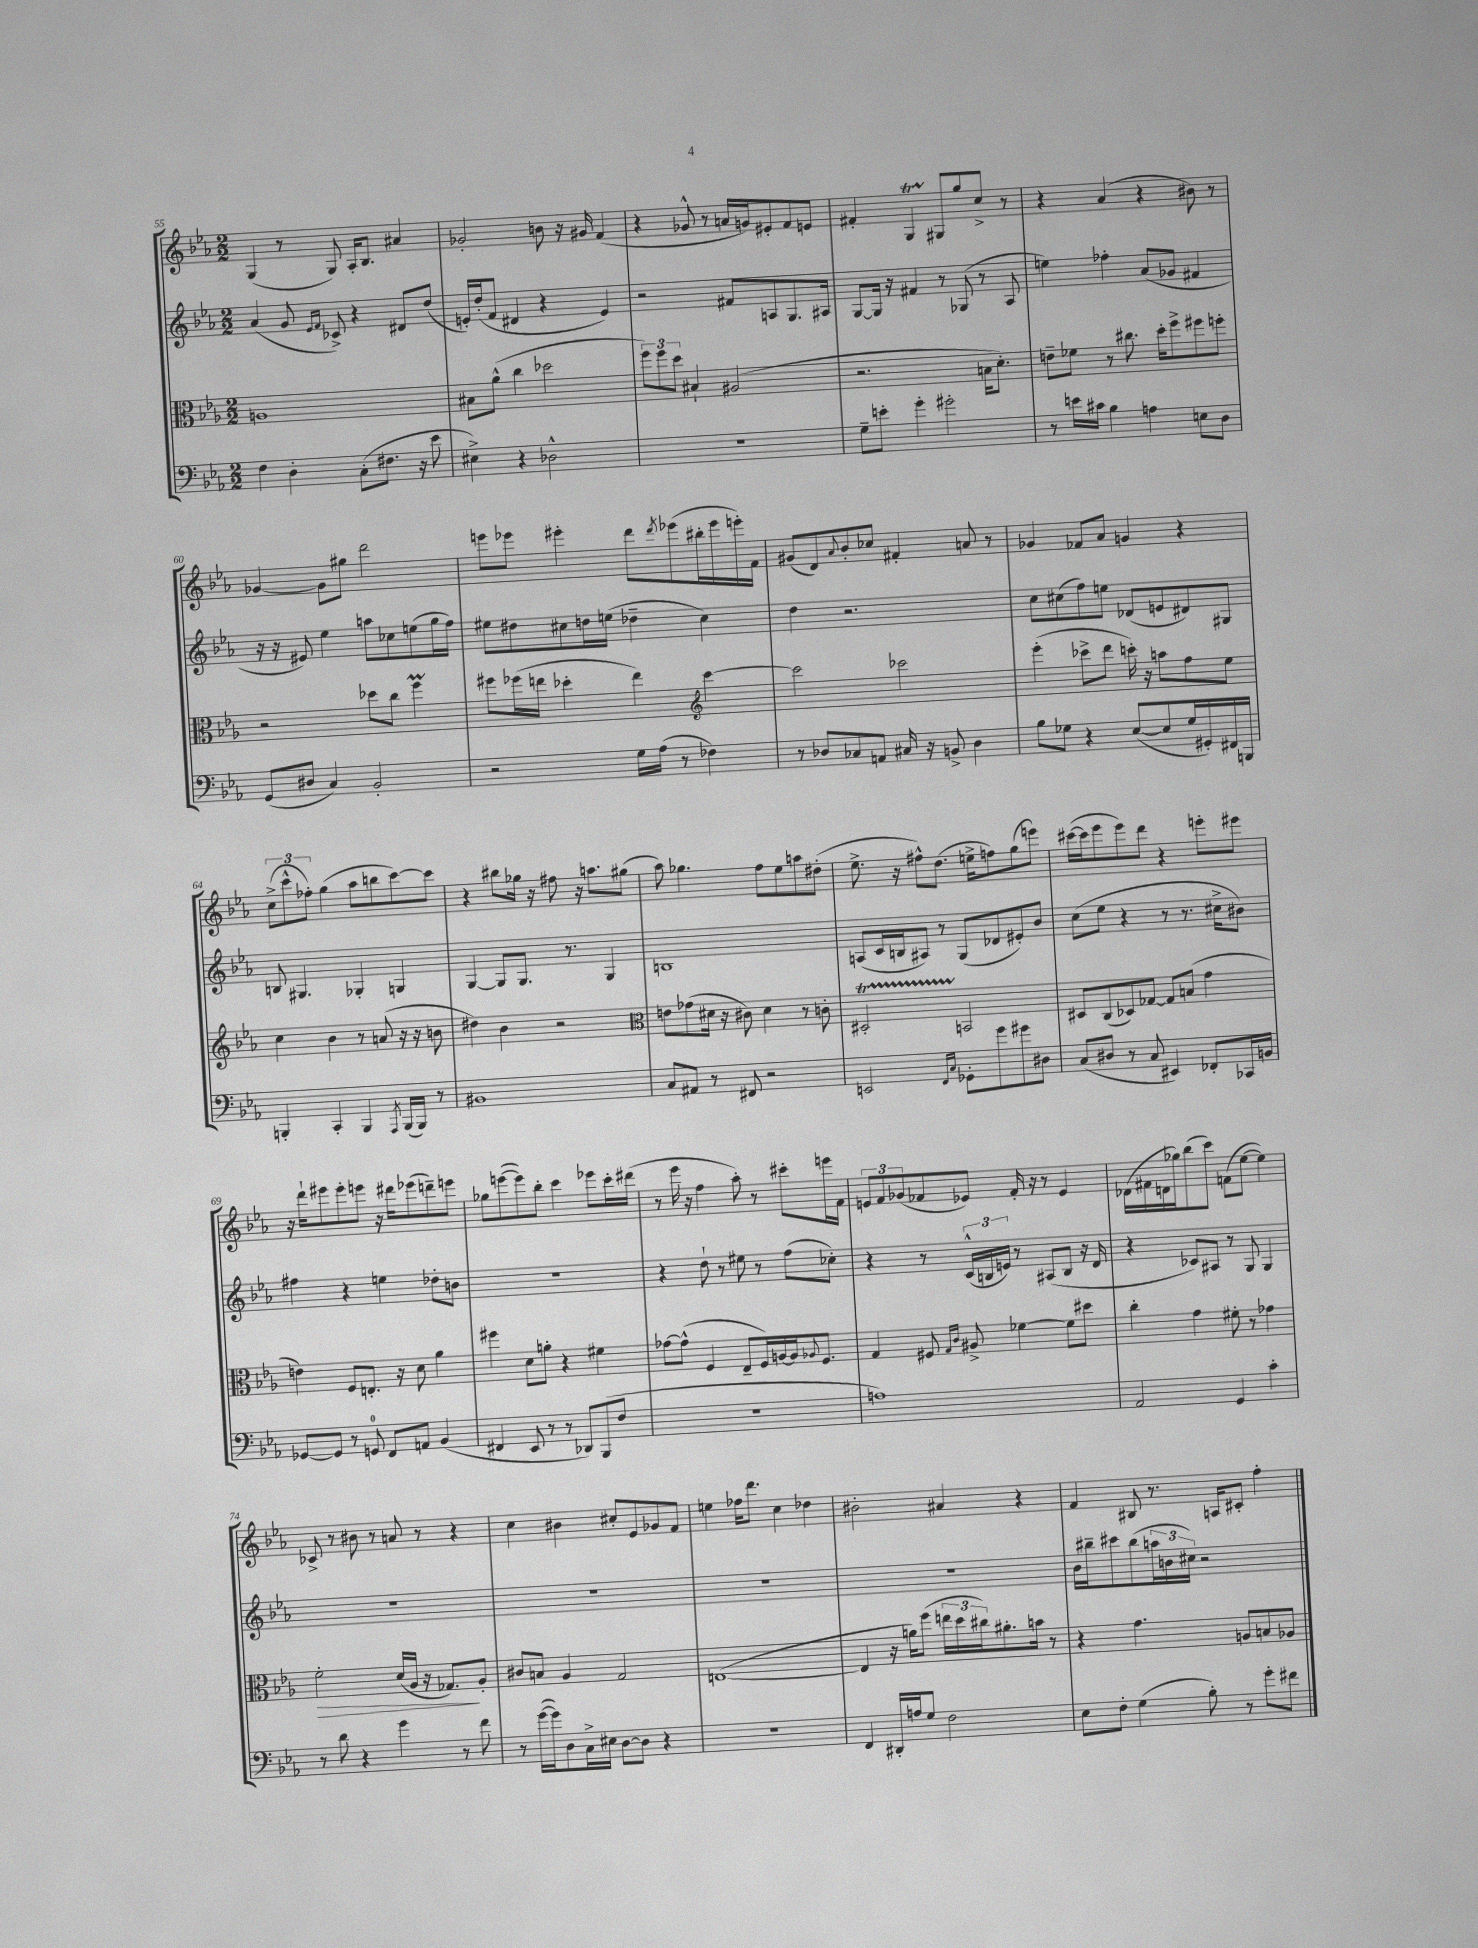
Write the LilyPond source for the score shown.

<<
\new StaffGroup <<
\new Staff = "s0" {
    \clef treble \key ees \major \numericTimeSignature \time 2/2
    g4( r8 g8) aes16-. bes8. ais'4 |
    ges'2-. b'8 r16 gis'16 f'4( |
    r4 ges'8-^ r8 a'16 g'16) eis'8-. f'8 e'8 |
    fis'4-. g4\startTrillSpan gis8\stopTrillSpan g''8 c''8-> r8 |
    r4 aes'4( r4 bis'8) r8 |
    ges'4~ ges'8 gis''8 d'''2 |
    e'''8 ees'''8 eis'''4-. d'''8 \acciaccatura { d'''8 } ees'''8( bis''16-. ees'''16 e'''16-.) f'16 |
    gis'8( d'8) \appoggiatura { aes'8 } bes'8-. ces''8 fis'4-. a'8 r8 |
    ges'4 fes'8 aes'8 g'4 r4 |
    \tuplet 3/2 { c''8->( c'''8-^ fes''8-.) } g''4( aes''8 b''8 c'''8~) c'''8 |
    r4 bis''8 ges''16 r16 fis''8 r16 a''8. gis''8( |
    aes''8) ges''4. f''8 ees''8 a''8 dis''8-.( |
    ees''8.-> r16 fis''8-^) d''8.( e''16-> f''8) g''8( e'''8) |
    cis'''16~( cis'''16 ees'''8 ees'''8) d'''8 r4 e'''8-. eis'''8 |
    r16 d'''16-! eis'''8 eis'''8-. e'''8 r16 dis'''16 ees'''8( d'''8--) e'''8 |
    ges''8 e'''8~( e'''8) bes''8-. c'''4 ees'''8 c'''16-. dis'''16( |
    r8 ees'''16 r16 f''4 aes''8-.) r8 cis'''8-. e'''16 f'16 |
    \tuplet 3/2 { e'8 f'8 ges'8( } fes'8 ees'8) fes'16-. r16 r8 ees'4 |
    des'16( fis'16 d'16 ges''16) bes''8( c'''8) f'8( ees''8~ ees''4) |
    ces'8-> r8 bis'8 r8 a'8 r8 r4 |
    c''4 bis'4 cis''8-. ees'8 ges'8 f'8 |
    e''4 fes''16 d'''8. c''4 des''4 |
    bis'2-. ais'4 r4 |
    f'4 bis8 r8. a16 cis'8-. f''4-. \bar "|." |
}
\new Staff = "s1" {
    \clef treble \key ees \major \numericTimeSignature \time 2/2
    aes'4( g'8 \grace { ees'16 f'16 } ces'8->) r4 dis'8 d''8( |
    e'16-.) d''16-.( f'8 dis'4 r4 e'4) |
    r2 fis'8 a8 g8. ais16 |
    g8~ g16 r16 fis'4 r8 ges8( r8 aes8 |
    e''4) fes''4-. aes'8( ges'8 fis'4 |
    r16 r16 eis'8) ees''4 a''8 ces''8 e''8( g''16 f''16) |
    eis''8 dis''8 cis''8 d''16 e''16( des''4-- cis''4) |
    d''4 r2. |
    c''8 cis''8( f''8) e''8 des'8( e'8 dis'8) gis8 |
    b8 gis4. ges4-. g4 |
    g4~ g8 g8. r8. g4 |
    b1 |
    a8( c'16 b16 ais8) r8 g8( des'8 eis'8-.) bes'8 |
    c''8( ees''8 r4 r8 r8. cis''16-> bis'8) |
    fis''4 r4 e''4 des''8-. b'8 |
    R1 |
    r4 d''8-! r8 eis''8 r8 f''8( ces''8-.) |
    r4 r8 \tuplet 3/2 { c'16-^( b16 e'16) } r8 ais8( b8 r16 d'16 |
    r4 ces'8) ais8 r8 g8 g4 |
    R1 |
    R1 |
    R1 |
    R1 |
    bes'16 bis''16-- cis'''8 bis''8( \tuplet 3/2 { a''16 b'16 cis''16) } r2 \bar "|." |
}
\new Staff = "s2" {
    \clef alto \key ees \major \numericTimeSignature \time 2/2
    a1 |
    bis8 aes'8-^( c''4 des''2 |
    \tuplet 3/2 { f''8) f''8 d''8 } bis4-! ais2( |
    r2. b16 d'8.-.) |
    e'8-- fes'8 r8 cis''8. d''16-. f''8-> fis''8 f''8-. |
    r2 des''8 c''8 f''4\prall |
    fis''8 fes''16( e''16 des''4-. e''4) \clef treble c'''4~ |
    c'''2 ces'''2 |
    ees'''4-.( ces'''8-> d'''8 c'''16-.) r16 a''8 f''8 ees''8 |
    c''4 bes'4 r8 a'8( r16 r16 b'8 |
    dis''4) bes'4 r2 |
    \clef alto e'8 ges'8( dis'16 r16 cis'8) dis'4 r8 c'8-. |
    dis2-.\startTrillSpan b,2\stopTrillSpan |
    dis8 c8( des8) ges8~ ges8 b8( g'4 |
    e'4) f8 e8.-. r16 d'8 aes'4 |
    fis''4 d'8 a'8-. r4 fis'4 |
    ges'8~ ges'8-^( f4 ees8-- f16) a16~ a16 \appoggiatura { aes8 } f8. |
    g4 fis8 \grace { g16 c'16 } ais8-> fes'4~ fes'8 dis''8 |
    c''4-. g'4 fis'8-. r8 ges'4 |
    f'2-.\> d'16( aes16 r16 ges8.\!) aes8-. |
    cis'8 b8 aes4 g2 |
    e1~( |
    e4 r16 a'16) f''8( \tuplet 3/2 { e''16 d''16 cis''16) } ais'8.-. b'16 r8 |
    r4 g'4. a8 b8 aes8 \bar "|." |
}
\new Staff = "s3" {
    \clef bass \key ees \major \numericTimeSignature \time 2/2
    f4 d4-. c8-.( fis8. r16 ees'8 |
    eis4->) r4 des2-^ |
    R1 |
    g8-- e'8-. g'4-. gis'2-. |
    r8 e'16 cis'16 bes4 a4 e8 d8 |
    g,8( dis8 c4) bes,2-. |
    r2 g16 aes16( r8 fes4) |
    r8 des8 ces8 a,8 cis16 r16 b,8-> des4 |
    bes8 ges8 r4 ees8~( ees8 ges16 gis,16-.) fis,16 b,,16 |
    b,,4-. c,4-. b,,4 \acciaccatura { aes,,8 } b,,16( b,,16) r8 |
    bis,1 |
    c8 ais,8 r8 fis,8 r2 |
    e,2 \grace { f,16 c16 } ges,8-. g'8 gis'8 dis8 |
    c8( dis8 r8 c8 eis,4) fes,8-. ces,16 b,16 |
    ges,8~ ges,8 r8 g,8-0 f,8 a,8 bes,4( |
    fis,4 ees,8 r8 r8 des,8) bes,,8( f8 |
    R1 |
    a1) |
    aes,2 g,4 c'4-. |
    r8 d'8 r4 g'4 r8 f'8 |
    r8 g'16~( g'16) d8 c16-> eis16 d8~ d8 r4 |
    r1 |
    f,4 dis,16-. a16 g8 f2 |
    ees8 f8-. g4( bes8-.) r8 g'8-. fis'8 \bar "|." |
}
>>
>>
\layout { \context { \Score currentBarNumber = #55 } }
